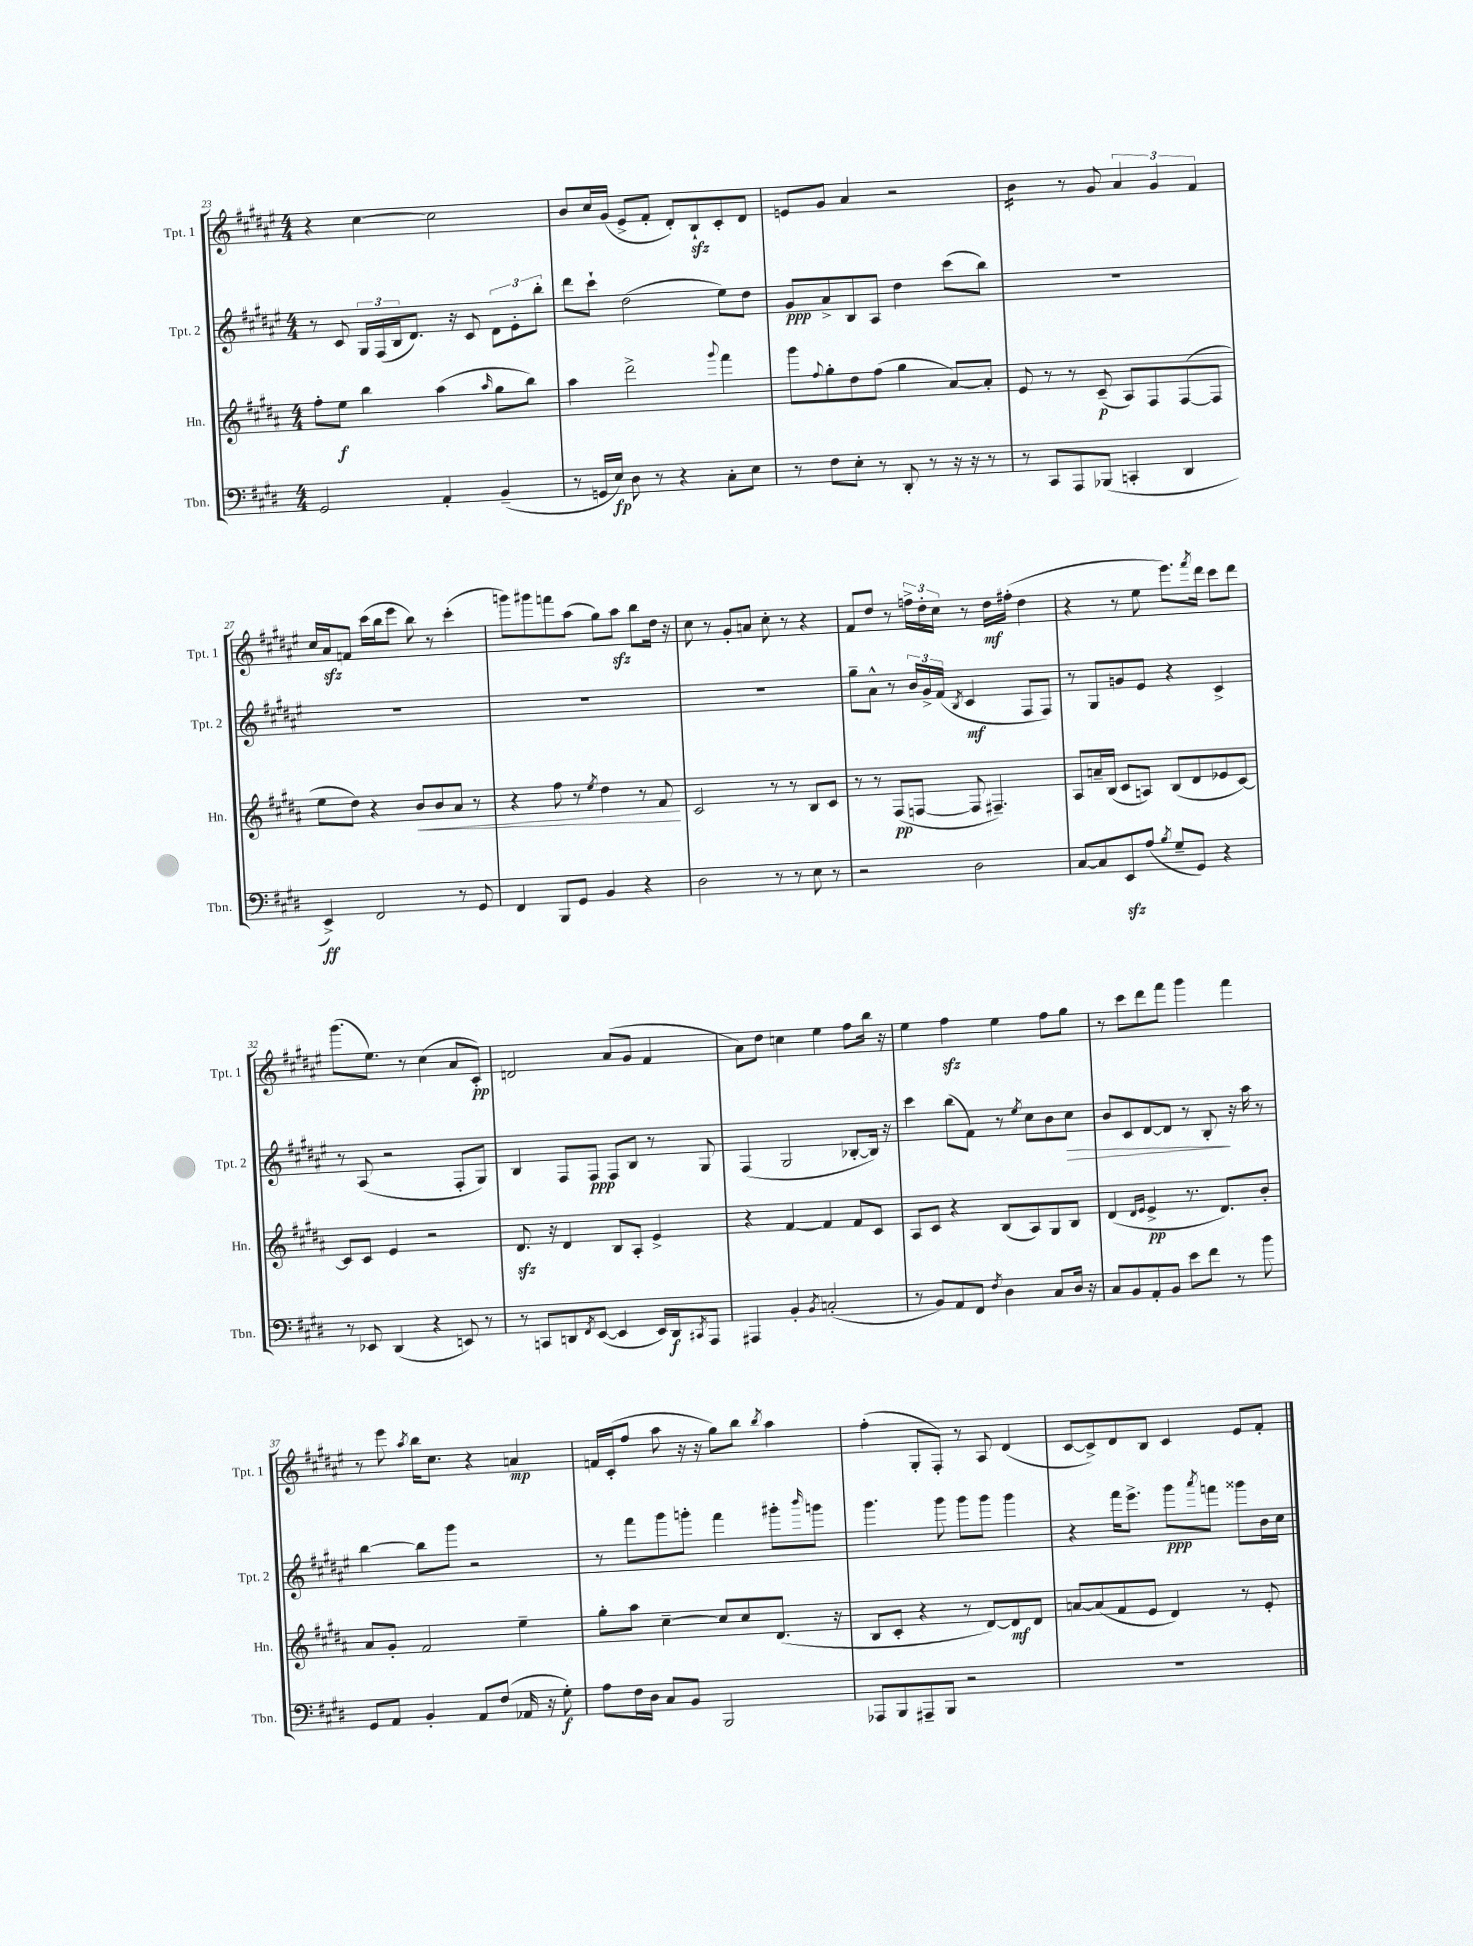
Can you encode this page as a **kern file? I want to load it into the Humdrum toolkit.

**kern	**kern	**kern	**kern
*staff4	*staff3	*staff2	*staff1
*clefF4	*clefG2	*clefG2	*clefG2
*k[f#c#g#d#]	*k[f#c#g#d#a#]	*k[f#c#g#d#a#e#]	*k[f#c#g#d#a#e#]
*M4/4	*M4/4	*M4/4	*M4/4
2GG#	8ff#'	8r	4r
.	8ee	8c#	.
.	4bb	24G#	[4cc#
.	.	(24F#	.
.	.	24B	.
.	.	8.d#)	.
4AA'	(4aa#	.	2cc#]
.	.	16r	.
.	.	8c#	.
.	16qqaa#	.	.
(4BB~	8gg#	12d#	.
.	.	12e#'	.
.	8bb)	.	.
.	.	12bb'	.
=	=	=	=
8r	4aa#	8ddd#	8b
16GG	.	8ccc#`	16cc#
16E)	.	.	(16g#
8D#	2ddd#^	(2dd#	8e#^
8r	.	.	8f#'
4r	.	.	8d#')
.	.	.	8B`
.	8qqggg#	.	.
8C#'	4fff#	8ee#)	8c#'
8E	.	8dd#	8d#
=	=	=	=
8r	8ggg#	8g#	8e
.	8qqff#	.	.
8F#	8gg#'	8a#^	8g#
8E'	8dd#	8B	4a#
8r	(8ff#	8A#	.
8DD#'	4gg#	4dd#	2r
8r	.	.	.
16r	[8a#)	(8ccc#	.
16r	.	.	.
8r	8a#']	8bb)	.
=	=	=	=
8r	8e	1r	4b
8CC#	8r	.	.
8AAA	8r	.	8r
(8BBB-	(8c#~	.	8g#
4CC'	8A#)	.	6a#
.	8F#	.	.
.	.	.	6g#
4DD#	([8F#	.	.
.	.	.	6f#
.	8F#]	.	.
=	=	=	=
4EE^)	8ee	1r	16cc#
.	.	.	16a#
.	8dd#)	.	8f
2FF#	4r	.	(16ccc#
.	.	.	16bb
.	.	.	8eee#
.	8b	.	8bb)
.	8b	.	8r
8r	8a#	.	(4ccc#'
8GG#	8r	.	.
=	=	=	=
4FF#	4r	1r	8ggg)
.	.	.	8ggg#
8BBB	8ff#	.	8fff
8GG#	8r	.	(8aa#
.	8qee	.	.
4BB	4dd#	.	8gg#)
.	.	.	8aa#
4r	8r	.	8bb
.	8f#	.	16dd#
.	.	.	16r
=	=	=	=
2D#	2c#	1r	8cc#
.	.	.	8r
.	.	.	8g#'
.	.	.	8a
8r	8r	.	8cc#'
8r	8r	.	8r
8E	8B	.	4r
8r	8c#	.	.
=	=	=	=
2r	8r	8gg#~	8f#
.	8r	8a#^^	8dd#
.	(8F#	8r	8r
.	[8F	24b	24ff^
.	.	24g#^	24dd#'
.	.	(24f#	24cc#
.	.	8qB	.
2D#	8F]	4c#	8r
.	4.F#~)	.	16dd#
.	.	.	(16ff#'
.	.	8F#	4dd#
.	.	8F#)	.
=	=	=	=
[8C#	8A#	8r	4r
8C#]	16a~	8G#	.
.	(16B	.	.
8EE	8c#	8g	8r
(8A	8A)	8e#	8ee#
8qB	.	.	.
8G#~	(8B	4r	8.eee#)
8GG#)	8d#	.	.
.	.	.	8qfff#
.	.	.	16ddd#
4r	8e-	4c#^	8ccc#
.	[8c#)	.	8ddd#
=	=	=	=
8r	8c#]	8r	(8.ggg#
8EE-	8c#	(8A#	.
.	.	.	8.ee#)
(4DD#	4e	2r	.
.	.	.	8r
4r	2r	.	(4cc#
8EE)	.	8F#'	8a#
8r	.	8G#)	8c#')
=	=	=	=
8r	8.d#	4B	2d
8CC	.	.	.
.	16r	.	.
8DD	4d#	8F#	.
8qFF#	.	.	.
([8EE	.	8F#	.
4EE]	8B	8F#	(8a#
.	8A#'	8B	8g#
16EE)	4e^	8r	4f#
16DD	.	.	.
8qCC#	.	.	.
8AAA	.	8G#	.
=	=	=	=
4AAA#	4r	(4F#	8a#)
.	.	.	8dd#
4BB'	[4f#	2G#	4cc
8qBB	.	.	.
(2C'	4f#]	.	4ee#
.	8f#	[8B-'	8ff#
.	8c#	16B-])	16bb
.	.	16r	16r
=	=	=	=
8r	8A#	4ccc#	4ee#
8BB)	8c#	.	.
8AA	4r	(8bb	4ff#
8FF#	.	8f#)	.
8qF#	.	.	.
4D#	(8B	8r	4ee#
.	.	8qee#	.
.	8A#)	8cc#	.
8C#	8G#	8b	8ff#
16D#	8B	8cc#	8gg#
16r	.	.	.
=	=	=	=
8C#	(4d#	8b	8r
8BB	.	8c#	8ccc#
.	16qqd#	.	.
.	16qqe	.	.
8AA'	4e^	[8d#	8ddd#
8BB	.	8d#]	8fff#
8e	8.r	8r	4ggg#
8f#	.	8B'	.
.	8.d#)	.	.
8r	.	16r	4fff#
.	.	16aa#	.
8b	8b'	8r	.
=	=	=	=
8GG#	8a#	[4bb	8r
8AA	8g#'	.	8eee#
.	.	.	8qaa#
4BB'	2f#	8bb]	16bb
.	.	.	8.cc#
.	.	8ggg#	.
8AA	.	2r	4r
(8F#	.	.	.
16AA-	4ee~	.	4a
16r	.	.	.
8G#')	.	.	.
=	=	=	=
8A	8gg#'	8r	16f
.	.	.	(16c#'
16F#	8aa#	8fff#	8ff#
16D#	.	.	.
8C#	[4cc#~	8ggg#	8aa#
8BB	.	8ggg'	16r
.	.	.	16r
2BBB	8cc#]	4fff#	8gg#)
.	8cc#	.	8bb
.	.	.	8qbb
.	(8.d#	8ggg#'	4aa#
.	.	16qqbbb	.
.	.	8ggg	.
.	16r	.	.
=	=	=	=
8AAA-	8B	4.ggg#	(4ff#'
8BBB	8c#'	.	.
8AAA#~	4r	.	8G#'
8BBB	.	8ggg#	8F#')
2r	8r	8ggg#	8r
.	[8d#)	8ggg#	8A#
.	8d#]	4ggg#	(4d#
.	8d#	.	.
=	=	=	=
1r	[8a	4r	[8c#
.	(8a]	.	8c#^])
.	8f#	16fff#	8d#
.	.	8.eee#^	.
.	8e	.	8B
.	4d#)	8ggg#	4c#
.	.	8qaaa#	.
.	.	8fff	.
.	8r	8ggg##	8e#
.	8e'	16b	8f#'
.	.	16cc#	.
==	==	==	==
*-	*-	*-	*-
